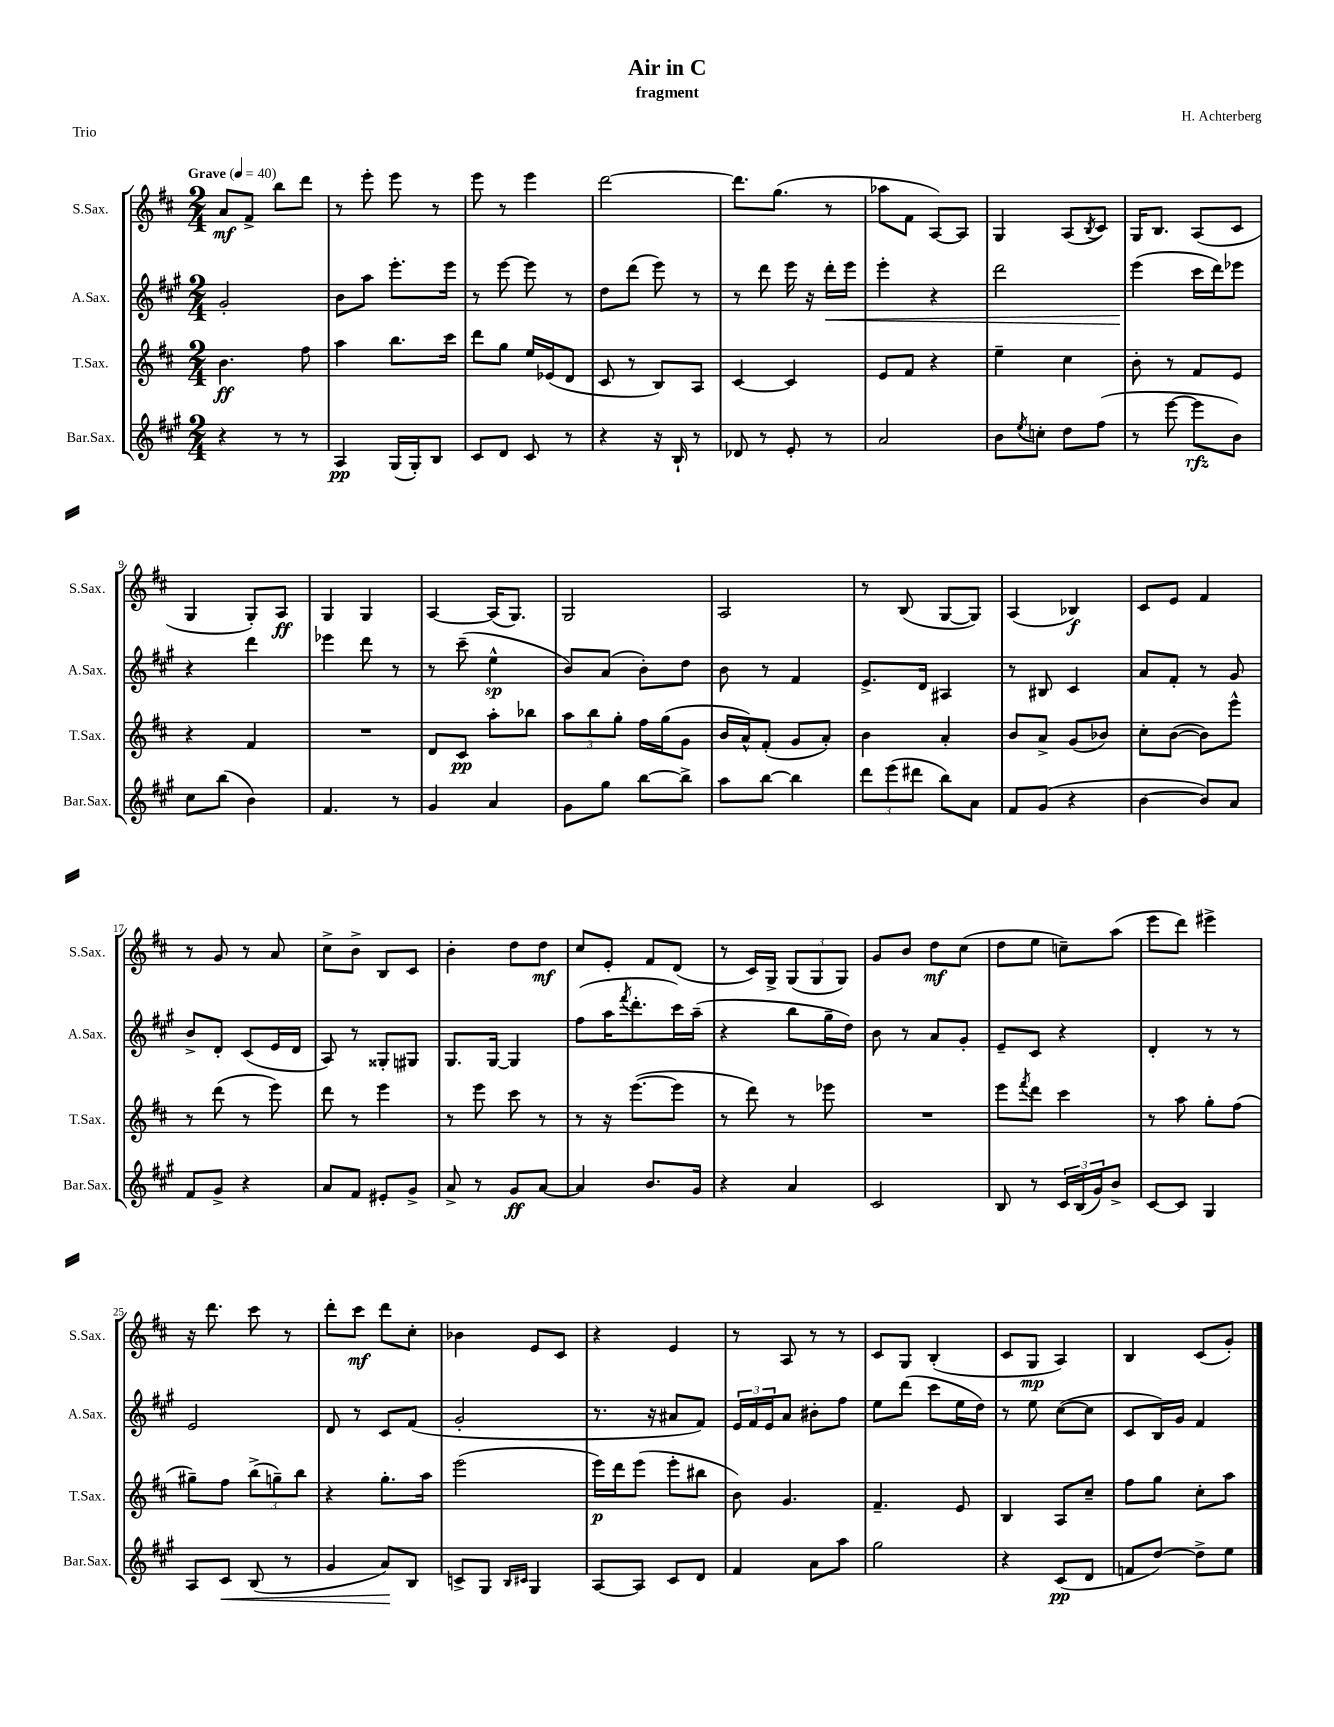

**kern	**kern	**kern	**kern
*staff4	*staff3	*staff2	*staff1
*clefG2	*clefG2	*clefG2	*clefG2
*k[f#c#g#]	*k[f#c#]	*k[f#c#g#]	*k[f#c#]
*M2/4	*M2/4	*M2/4	*M2/4
*MM40	*MM40	*MM40	*MM40
4r	4.b\	2g#'/	8a/L
.	.	.	8f#^/J
8r	.	.	8bb\L
8r	8ff#\	.	8ddd\J
=	=	=	=
4A/	4aa\	8b\L	8r
.	.	8aa\J	8eee'\
(16G#/LL	8.bb\L	8.eee'\L	8eee\
16G#'/J)	.	.	.
8B/J	.	.	8r
.	16ccc#\Jk	16eee\Jk	.
=	=	=	=
8c#/L	8ddd\L	8r	8eee\
8d/J	8gg\J	[8eee\	8r
8c#/	16ee/LL	8eee\]	4eee\
.	(16e-/J	.	.
8r	8d/J	8r	.
=	=	=	=
4r	8c#/	8dd\L	[2ddd\
.	8r	(8ddd\J	.
16r	8B/L)	8eee\)	.
16B`/	.	.	.
8r	8A/J	8r	.
=	=	=	=
8d-/	[4c#/	8r	8.ddd\]L
8r	.	8ddd\	.
.	.	.	(8.gg\J
8e'/	4c#/]	16eee\	.
.	.	16r	.
8r	.	16ddd'\LL	8r
.	.	16eee\JJ	.
=	=	=	=
2a/	8e/L	4eee'\	8aa-\L
.	8f#/J	.	8f#\J
.	4r	4r	[8A/L)
.	.	.	8A/]J
=	=	=	=
8b\L	4ee~\	2ddd\	4G/
8qee/	.	.	.
8cc'\J	.	.	.
8dd\L	4cc#\	.	(8A/L
.	.	.	8qB/
(8ff#\J	.	.	8c#/J)
=	=	=	=
8r	8b'\	(4eee\	16G/LK
.	.	.	8.B/J
[8eee\	8r	.	.
8eee\]L	8f#/L	16ccc#\LL	(8A/L
.	.	16ddd\J)	.
8b\J)	8e/J	8eee-\J	8c#/J
=	=	=	=
8cc#\L	4r	4r	4G/
(8bb\J	.	.	.
4b\)	4f#/	4ddd\	8G'/L)
.	.	.	8A/J
=	=	=	=
4.f#/	2r	4eee-\	4G/
.	.	8ddd\	4G/
8r	.	8r	.
=	=	=	=
4g#/	8d/L	8r	[4A/
.	8c#/J	(8ccc#~\	.
4a/	8aa'\L	4ee^^\	(16A/]LK
.	.	.	8.G/J)
.	8bb-\J	.	.
=	=	=	=
8g#\L	12aa\L	8b/L)	2G/
.	12bb\	.	.
8gg#\J	.	(8a/J	.
.	12gg'\J	.	.
[8bb\L	16ff#\LL	8b'\L)	.
.	(16gg\J	.	.
8bb^\]J	8g\J	8dd\J	.
=	=	=	=
8aa\L	16b/LL	8b\	2A/
.	16a^^/J)	.	.
[8bb\J	(8f#'/J	8r	.
4bb\]	8g/L	4f#/	.
.	8a'/J)	.	.
=	=	=	=
12ddd\L	4b\	8.e^/L	8r
(12eee\	.	.	.
.	.	.	(8B/
12ddd#\J	.	.	.
.	.	16d/Jk	.
8bb\L)	4a'/	4A#/	[8G/L
8a\J	.	.	8G/]J)
=	=	=	=
8f#/L	8b/L	8r	(4A/
(8g#/J	8a^/J	8B#/	.
4r	(8g/L	4c#/	4B-/)
.	8b-/J)	.	.
=	=	=	=
[4b\	8cc#'\L	8a/L	8c#/L
.	([8b\J	8f#'/J	8e/J
8b/]L)	8b\]L)	8r	4f#/
8a/J	8eee^^\J	8g#/	.
=	=	=	=
8f#/L	8r	8b^/L	8r
8g#^/J	(8ddd\	8d'/J	8g/
4r	8r	(8c#/L	8r
.	8eee\)	16e/L	8a/
.	.	16d/JJ	.
=	=	=	=
8a/L	8ddd\	8A/)	8cc#^\L
8f#/J	8r	8r	8b^\J
8e#'/L	4eee\	8G##'/L	8B/L
8g#^/J	.	8G#/J	8c#/J
=	=	=	=
8a^/	8r	8.G#/L	4b'\
8r	8eee\	.	.
.	.	[16G#/Jk	.
8g#/L	8ccc#\	4G#/]	8dd\L
[8a/J	8r	.	8dd\J
=	=	=	=
4a/]	8r	(8ff#\L	8cc#/L
.	16r	16aa\K	8e'/J
.	.	8qfff#/	.
.	([8.eee\L	8.ddd'\	.
8.b/L	.	.	8f#/L
.	8eee\]J	16ccc#\L)	(8d/J
16g#/Jk	.	(16aa~\JJ	.
=	=	=	=
4r	8r	4r	8r
.	8ddd\)	.	16c#/LL)
.	.	.	16G^/JJ
4a/	8r	8bb\L	(12G/L
.	.	.	12G/
.	8eee-\	16gg#~\L	.
.	.	.	12G/J)
.	.	16dd\JJ)	.
=	=	=	=
2c#/	2r	8b\	8g/L
.	.	8r	8b/J
.	.	8a/L	8dd\L
.	.	8g#'/J	(8cc#\J
=	=	=	=
8B/	8eee\L	8e~/L	8dd\L
.	8qfff#/	.	.
8r	8ddd\J	8c#/J	8ee\J
24c#/LL	4ccc#\	4r	8cc~\L)
(24B/	.	.	.
24g#/J)	.	.	.
8b^/J	.	.	(8aa\J
=	=	=	=
[8c#/L	8r	4d'/	8eee\L
8c#/]J	8aa\	.	8ddd\J)
4G#/	8gg'\L	8r	4eee#^\
.	(8ff#\J	8r	.
=	=	=	=
8A/L	8gg#~\L)	2e/	16r
.	.	.	8.ddd\
8c#/J	8ff#\J	.	.
(8B/	(12bb^\L	.	8ccc#\
.	12gg~\)	.	.
8r	.	.	8r
.	12bb\J	.	.
=	=	=	=
4g#/	4r	8d/	8ddd'\L
.	.	8r	8ccc#\J
8a/L)	8.gg'\L	8c#/L	8ddd\L
8B/J	.	(8f#/J	8cc#'\J
.	16aa\Jk	.	.
=	=	=	=
8c^/L	(2eee\	2g#'/	4b-\
8G#/J	.	.	.
16qqB/LL	.	.	.
16qqc#/JJ	.	.	.
4G#/	.	.	8e/L
.	.	.	8c#/J
=	=	=	=
[8A/L	16eee\LL)	8.r	4r
.	16ddd\J	.	.
8A/]J	(8eee\J	.	.
.	.	16r	.
8c#/L	8eee'\L	8a#/L	4e/
8d/J	8bb#\J	8f#/J)	.
=	=	=	=
4f#/	8b\)	24e/LL	8r
.	.	24f#/	.
.	.	24e/J	.
.	4.g/	8a/J	8A/
8a\L	.	8b#'\L	8r
8aa\J	.	8ff#\J	8r
=	=	=	=
2gg#\	4.f#~/	8ee\L	8c#/L
.	.	(8ddd\J	8G/J
.	.	8ccc#\L	(4B'/
.	8e/	16ee\L	.
.	.	16dd\JJ)	.
=	=	=	=
4r	4B/	8r	8c#/L
.	.	8ee\	8G/J
(8c#/L	8A/L	([8cc#\L	4A/)
8d/J	8cc#~/J	8cc#\]J	.
=	=	=	=
8f/L	8ff#\L	8c#/L	4B/
[8dd/J)	8gg\J	16B/L)	.
.	.	16g#/JJ	.
8dd^\]L	8cc#'\L	4f#/	(8c#/L
8ee\J	8aa\J	.	8g'/J)
==	==	==	==
*-	*-	*-	*-
